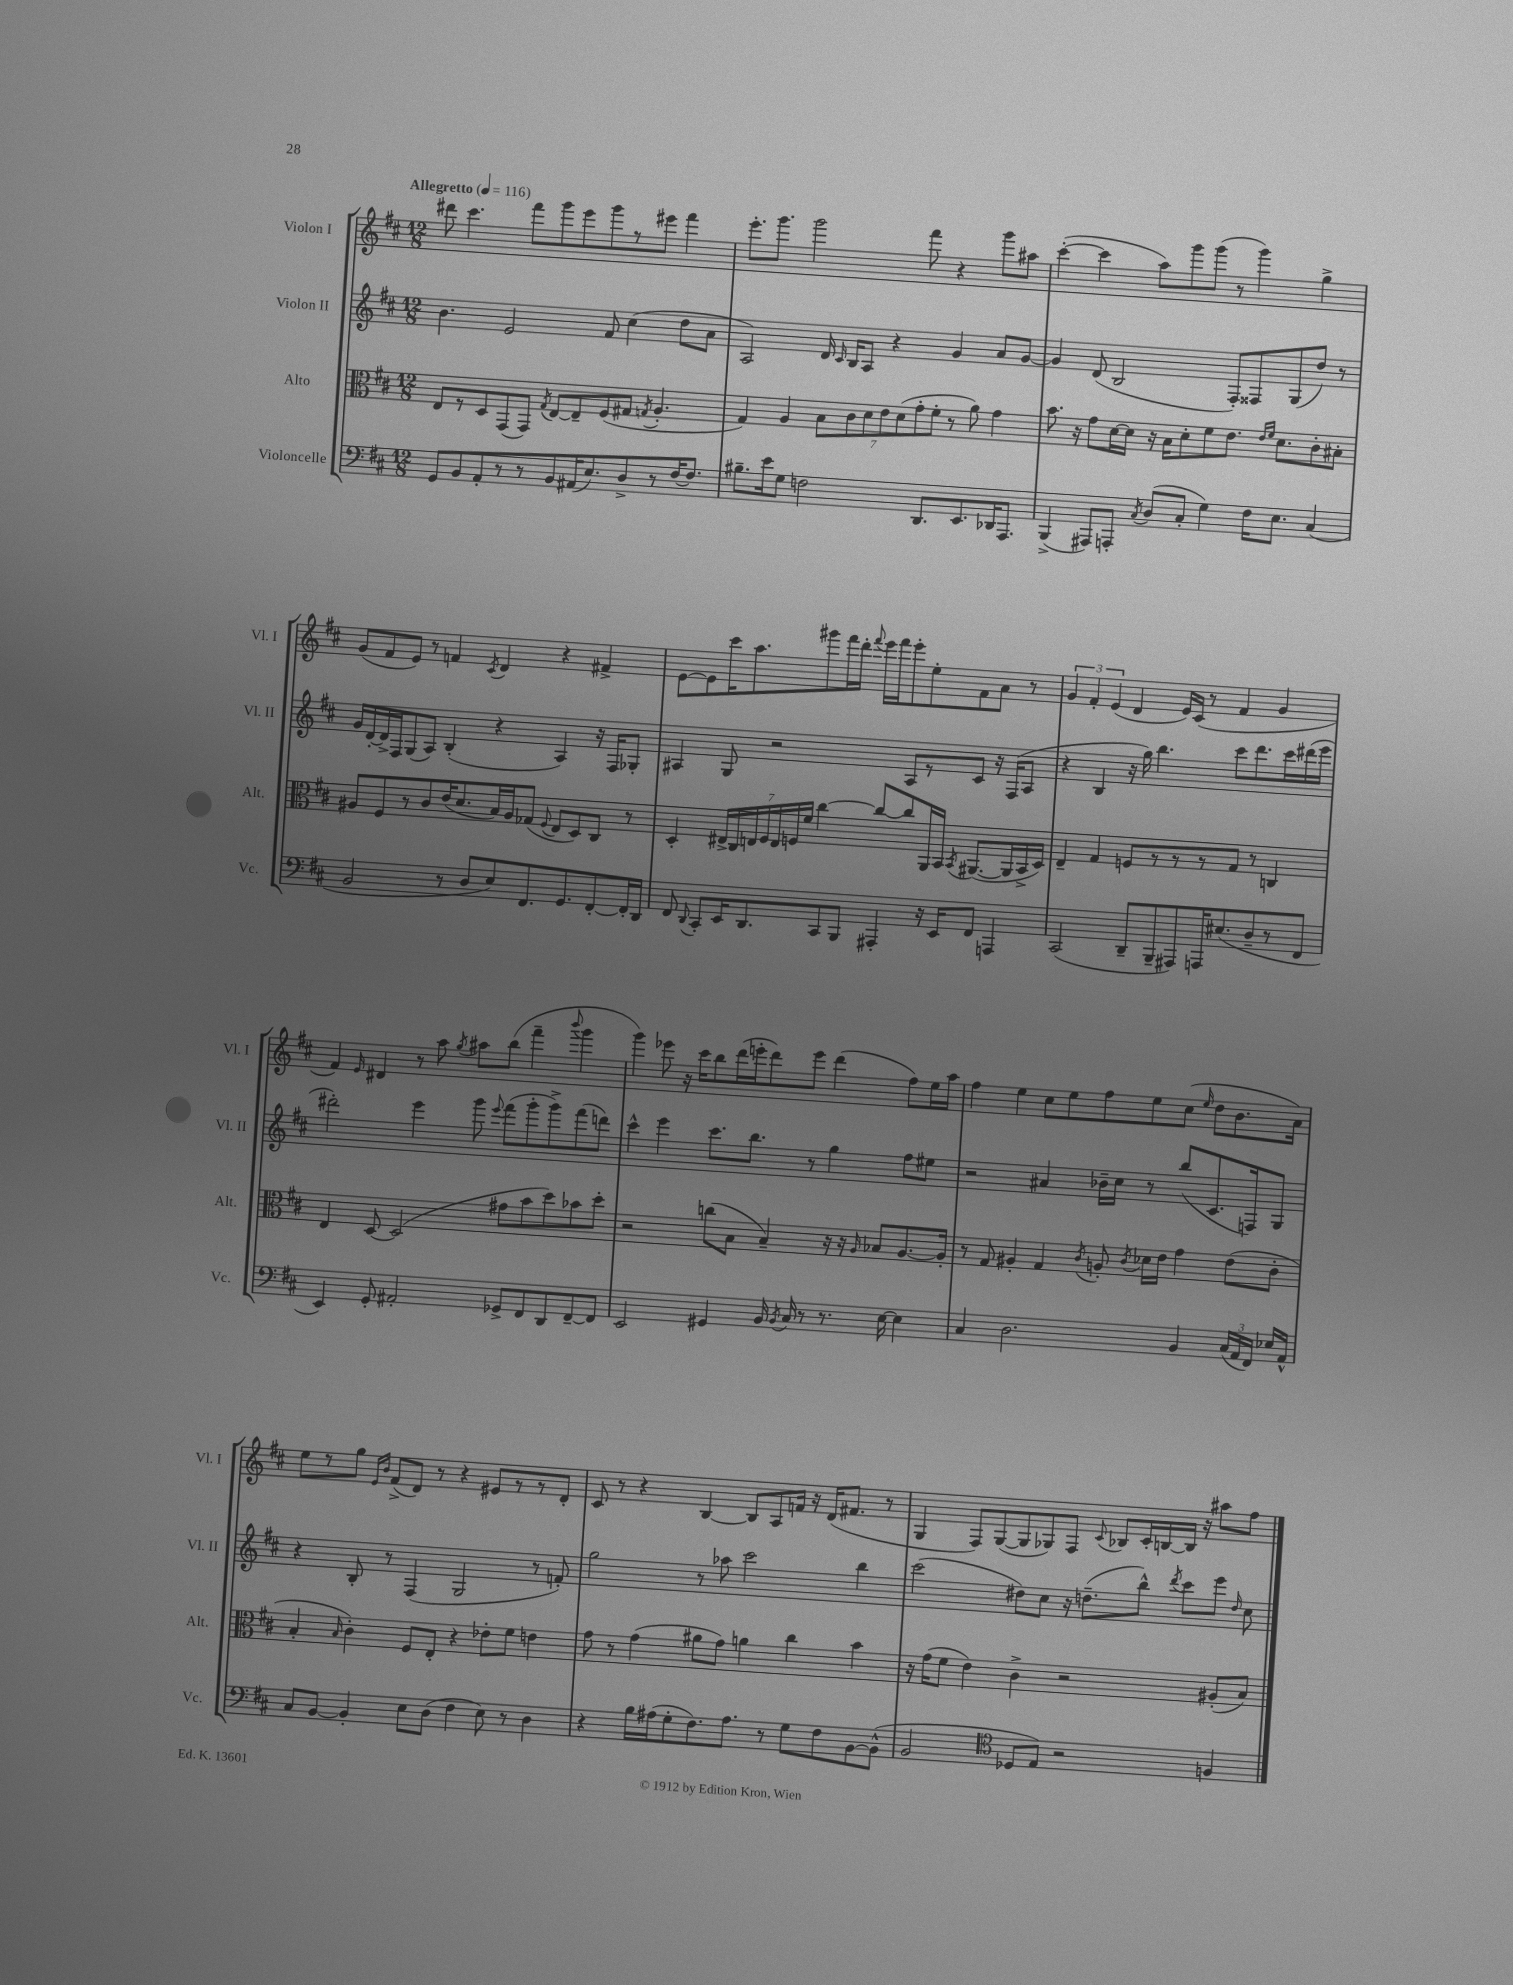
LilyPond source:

<<
\new StaffGroup <<
\new Staff = "s0" \with { instrumentName = "Violon I" shortInstrumentName = "Vl. I" } {
    \clef treble \key d \major \numericTimeSignature \time 12/8 \tempo "Allegretto" 4 = 116
    \autoBeamOff dis'''8 cis'''4. fis'''8[ g'''8 e'''8 g'''8 r8 eis'''8] fis'''4 |
    e'''8.[-. g'''8.] g'''2 fis'''8 r4 g'''8[ ais''8] |
    cis'''4~-.( cis'''4 a''8[) g'''8 g'''8]( r8 g'''4) g''4-> |
    g'8[( fis'8 e'8]) r8 f'4 \acciaccatura { cis'8 } d'4 r4 fis'4-> |
    e'8[~ e'8 cis'''16 a''8. gis'''8 fis'''16 d'''16]-. \appoggiatura { fis'''8 } e'''16[ fis'''16 e'''8-. e''8-. fis'8 a'8] r8 |
    \tuplet 3/2 { g'4 fis'4-. e'4( } d'4 e'16[) cis'16]( r8 fis'4 g'4 |
    fis'4) \grace { e'16 } dis'4 r8 a''8 \acciaccatura { g''8 } ais''8[ b''8]( fis'''4-- \appoggiatura { b'''8 } g'''4 |
    g'''4) ees'''8 r16 cis'''16[ b''8 d'''16( e'''16-. d'''8) e'''8] d'''4( fis''8[) e''16 a''16] |
    fis''4 e''4 cis''8[ e''8 fis''8 e''8 cis''8]( \grace { e''16 } d''8[ b'8. a'16]) |
    e''8[ r8 g''8] \grace { e'16[ b'16] } fis'8[->( d'8]) r8 r4 eis'8[ r8 r8 d'8]-. |
    cis'8 r8 r4 b4~ b8[ a8 f'16] r16 d'16[( fis'8.] r8 |
    g4 fis8[) g8~( g8 ges8) fis8] \appoggiatura { cis'8 } bes8[ cis'16-. b16~ b16] r16 ais''8[ fis''8] \bar "|." |
}
\new Staff = "s1" \with { instrumentName = "Violon II" shortInstrumentName = "Vl. II" } {
    \clef treble \key d \major \numericTimeSignature \time 12/8
    \autoBeamOff b'4. e'2 fis'8 cis''4( d''8[ a'8] |
    a2) d'16 \grace { cis'16 } b16[ a8] r4 g'4 a'8[ g'8]~ |
    g'4 d'8( b2 fis8[-.) fisis8 g8( d''8]) r8 |
    g'16[ d'16~-. d'16-> fis16 g8( a8]) b4-.( r4 a4) r16 fis16[ ges8]-. |
    ais4 g8 r2 ais8[ r8 cis'8] r16 fis16[( ais8] |
    r4 b4 r16 g''16) b''4. cis'''8[ d'''8. cis'''16 dis'''16( e'''16] |
    dis'''2-.) e'''4 g'''8 \appoggiatura { e'''8 } fis'''8[( g'''8-. g'''8->) fis'''8( d'''8]) |
    cis'''4-^ e'''4 cis'''8.[ b''8.] r8 g''4 fis''8[ eis''8] |
    r2 ais'4 bes'16[-- cis''16] r8 b''8[( cis'8. f16) g8] |
    r4 b8-. r8 fis4( g2 r8 f'8-.) |
    g''2 r8 aes''8 cis'''2 b''4 |
    cis'''2( dis''8[) cis''8] r16 d''8.[--( b''8]-^) \acciaccatura { d'''8 } cis'''8[ e'''8] \grace { d''16 } cis''8 \bar "|." |
}
\new Staff = "s2" \with { instrumentName = "Alto" shortInstrumentName = "Alt." } {
    \clef alto \key d \major \numericTimeSignature \time 12/8
    \autoBeamOff e8[ r8 d8 g,8( g,8]) \acciaccatura { g8 } e8[~ e8-- fis8( gis8] \acciaccatura { g8 } a4.-. |
    g4) a4 \tuplet 7/4 { b8[ cis'8 d'8 e'8 d'8( g'8-. fis'8]-. } r8 a'8) g'4 |
    b'8. r16 g'8[ d'16~ d'16] r16 b16[ d'8-. fis'8 e'8.] \grace { e'16[ fis'16] } d'8.[ cis'8-. bis8]-. |
    ais8[ fis8 r8 cis'8 e'16( d'8. b16) ais16 ges8]( \appoggiatura { fis8 } e8[ d8) cis8] r8 |
    d4-. \tuplet 7/4 { eis16[-> cis16 e16 fis16 e16 f16 fis'16] } cis''4~ cis''8[~ cis''8 a,16 b,16] \acciaccatura { b,8 } ais,8.[~( ais,16 b,16-> d16]) |
    e4-- g4 f8[ r8 r8 r8 g8] r8 c4 |
    e4 d8~ d2( gis'8[ b'8 d''8) bes'8 d''8]-. |
    r2 c''8[( b8] b4--) r16 r16 \grace { a16 } bes8[ a8.~ a16]-. |
    r8 g8 ais4-. g4 \acciaccatura { cis'8 } a8-. \acciaccatura { cis'8 } des'16[ e'16] g'4 e'8[( cis'8]-. |
    b4-. \grace { b16 } cis'4-.) fis8[ e8]-. r4 ees'8[-. fis'8] e'4 |
    g'8 r8 g'4( ais'8[ g'8]) a'4 cis''4 b'4 |
    r16 g'16[( fis'8] e'4) cis'4-> r2 ais8[-.( b8]) \bar "|." |
}
\new Staff = "s3" \with { instrumentName = "Violoncelle" shortInstrumentName = "Vc." } {
    \clef bass \key d \major \numericTimeSignature \time 12/8
    \autoBeamOff g,8[ b,8 a,8-. r8 r8 b,8 ais,16( e8.) d8-> r8 fis16~ fis8.] |
    bis8.[-- e'16 g8] f2 d,8.[ e,8. des,16 a,,8.] |
    b,,4->( ais,,8[) a,,8]-. \acciaccatura { cis8 } d8[( cis8]-. g4) fis16[ e8.] cis4( |
    b,2 r8 d8[ e8) fis,8. g,8. fis,8~-. fis,16-. d,16] |
    fis,8 \appoggiatura { d,8 } cis,8[-. e,16 d,8. cis,8 b,,8] ais,,4-. r16 e,16[ fis,8] a,,4 |
    cis,2( d,8[-- b,,8-- ais,,8) a,,16 eis8.( d8-- r8 fis,8] |
    e,4) g,8-. ais,2-. ges,8[-> fis,8 d,8 fis,8~-- fis,8] |
    e,2 gis,4 b,16 \acciaccatura { b,8 } cis16 r8 r8. e16~ e4 |
    cis4 d2. b,4 \tuplet 3/2 { cis16[( a,16 fis,16]) } ees16[ a,16]-^ |
    cis8[ b,8]~ b,4-. e8[ d8]( fis4 e8) r8 d4 |
    r4 b16[ ais16( g8-. fis8.) ais8.] r8 g8[ fis8 b,8~ b,8]-^( |
    b,2 \clef tenor des8[ e8]) r2 f4 \bar "|." |
}
>>
>>
\layout { \context { \Score \remove "Bar_number_engraver" } }
